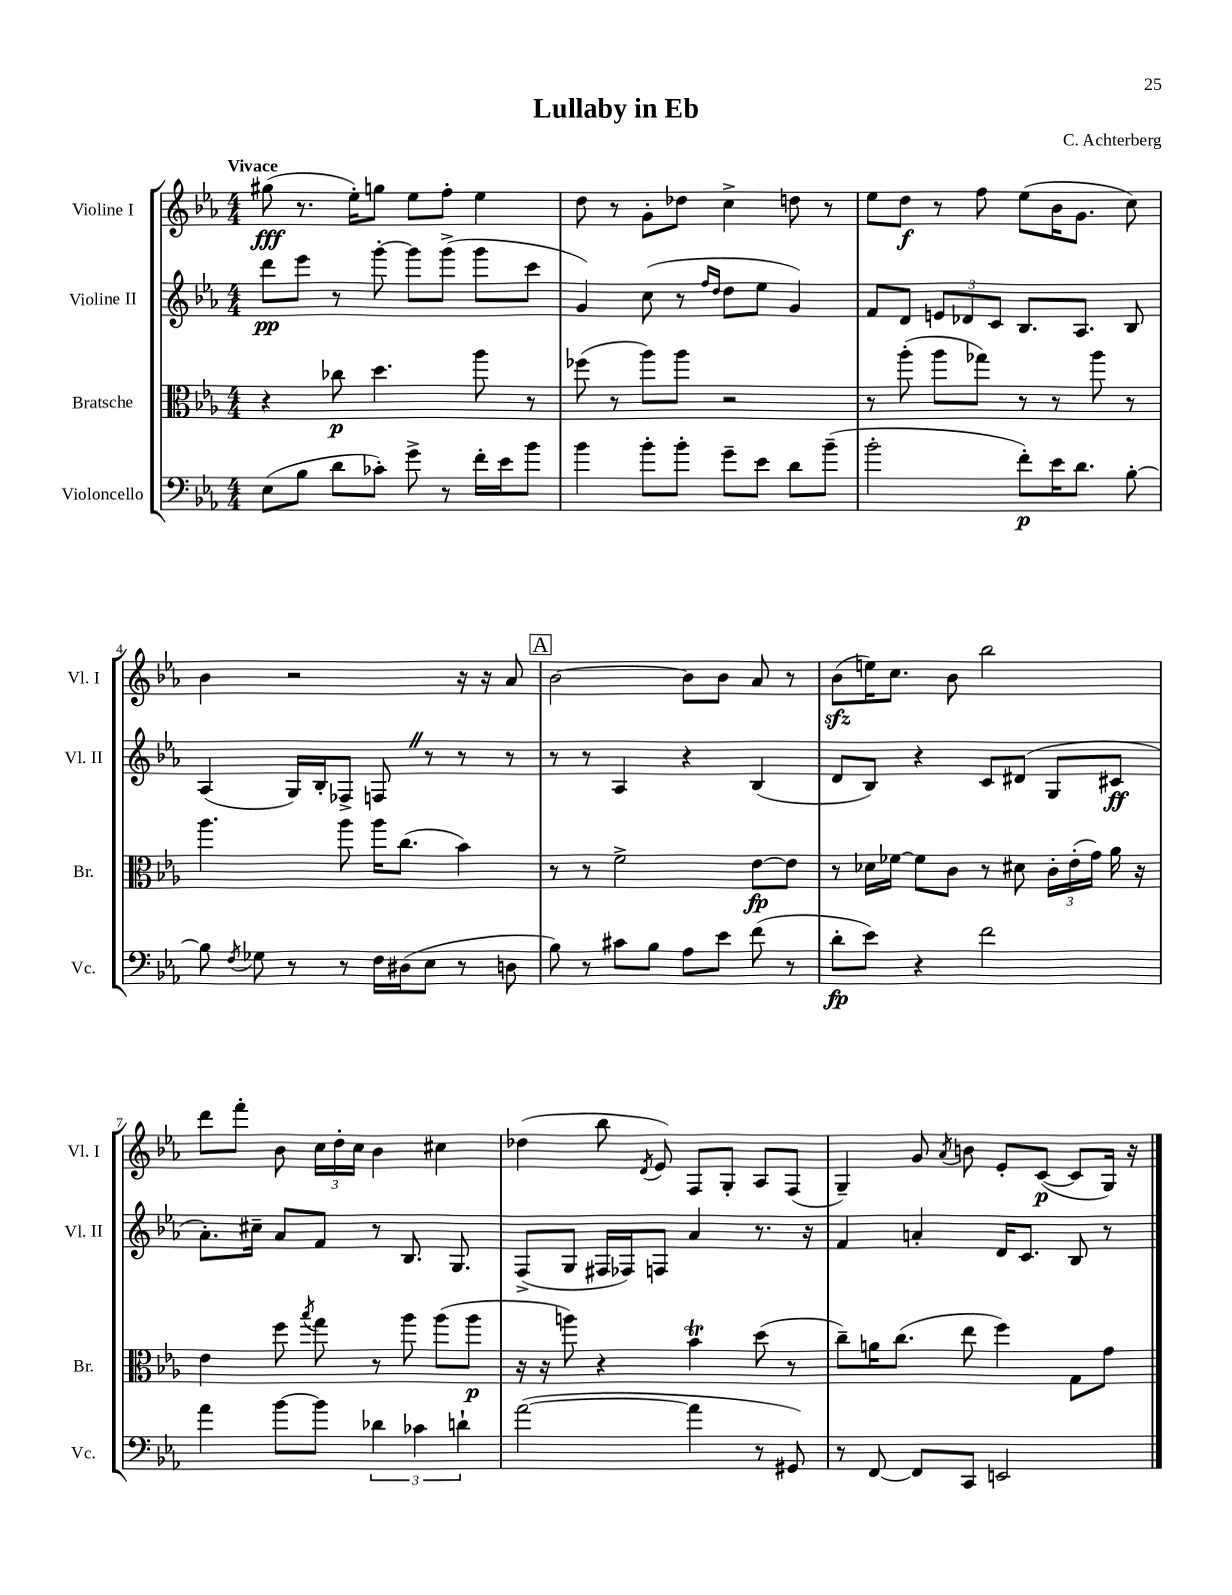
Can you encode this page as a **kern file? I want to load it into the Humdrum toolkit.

**kern	**kern	**kern	**kern
*staff4	*staff3	*staff2	*staff1
*clefF4	*clefC3	*clefG2	*clefG2
*k[b-e-a-]	*k[b-e-a-]	*k[b-e-a-]	*k[b-e-a-]
*M4/4	*M4/4	*M4/4	*M4/4
(8E-	4r	8ddd	(8gg#
8B-	.	8eee-	8.r
8d	8cc-	8r	.
.	.	.	16ee-')
8c-')	4.dd	[8ggg'	8gg
8g^	.	8ggg]	8ee-
8r	.	(8ggg^	8ff'
16f'	8aa-	8ggg	4ee-
16e-	.	.	.
8b-	8r	8ccc	.
=	=	=	=
4b-	(8ff-	4g)	8dd
.	8r	.	8r
8b-'	8aa-)	(8cc	8g'
8b-'	8aa-	8r	8dd-
.	.	16qqff	.
.	.	16qqdd	.
8g~	2r	8dd	4cc^
8e-	.	8ee-	.
8d	.	4g)	8dd
(8b-~	.	.	8r
=	=	=	=
2b-'	8r	8f	8ee-
.	(8aa-'	8d	8dd
.	8aa-	12e	8r
.	.	12d-	.
.	8gg-)	.	8ff
.	.	12c	.
8f')	8r	8.B-	(8ee-
16e-	8r	.	16b-
8.d	.	8.A-	8.g
.	8aa-	.	.
[8B-'	8r	8B-	8cc)
=	=	=	=
8B-]	4.aa-	(4A-	4b-
8qF	.	.	.
8G-	.	.	.
8r	.	16G)	2r
.	.	16B-'	.
8r	8aa-	8F-^	.
16F	16aa-	8F	.
(16D#	(8.cc	.	.
8E-	.	8r	.
8r	4b-)	8r	16r
.	.	.	16r
8D	.	8r	8a-
=	=	=	=
8B-)	8r	8r	[2b-
8r	8r	8r	.
8c#	2f^	4A-	.
8B-	.	.	.
8A-	.	4r	8b-]
8e-	.	.	8b-
(8f	[8e-	(4B-	8a-
8r	8e-]	.	8r
=	=	=	=
8d'	8r	8d	(8b-
8e-)	16d-	8B-)	16ee)
.	[16f-	.	8.cc
4r	8f-]	4r	.
.	8c	.	8b-
2f	8r	8c	2bb-
.	8d#	(8d#	.
.	24c'	8G	.
.	(24e-'	.	.
.	24g)	.	.
.	16a-	8c#	.
.	16r	.	.
=	=	=	=
4a-	4e-	8.a-')	8ddd
.	.	.	8fff'
.	.	16cc#~	.
[8b-	8ff	8a-	8b-
.	8qbb-	.	.
8b-]	8gg	8f	24cc
.	.	.	24dd'
.	.	.	24cc
6d-	8r	8r	4b-
.	8aa-	8.B-	.
6c-	.	.	.
.	(8aa-	.	4cc#
.	.	8.G	.
6d`	.	.	.
.	8aa-	.	.
=	=	=	=
([2a-	16r	(8F^	(4dd-
.	16r	.	.
.	8aa)	8G	.
.	4r	16F#	8bb-
.	.	16F-)	.
.	.	.	8qd
.	.	8F	8e-)
4a-]	4b-	4a-	8F
.	.	.	8G'
8r	(8dd	8.r	8A-
8GG#)	8r	.	(8F
.	.	16r	.
=	=	=	=
8r	8cc~)	4f	4G~)
[8FF	16a	.	.
.	(8.cc	.	.
8FF]	.	4a'	8g
.	.	.	8qa-
8CC	8ee-	.	8b
2EE	4ff)	16d	8e-'
.	.	8.c	.
.	.	.	([8c
.	8G	8B-	8c]
.	8g	8r	16G)
.	.	.	16r
==	==	==	==
*-	*-	*-	*-
